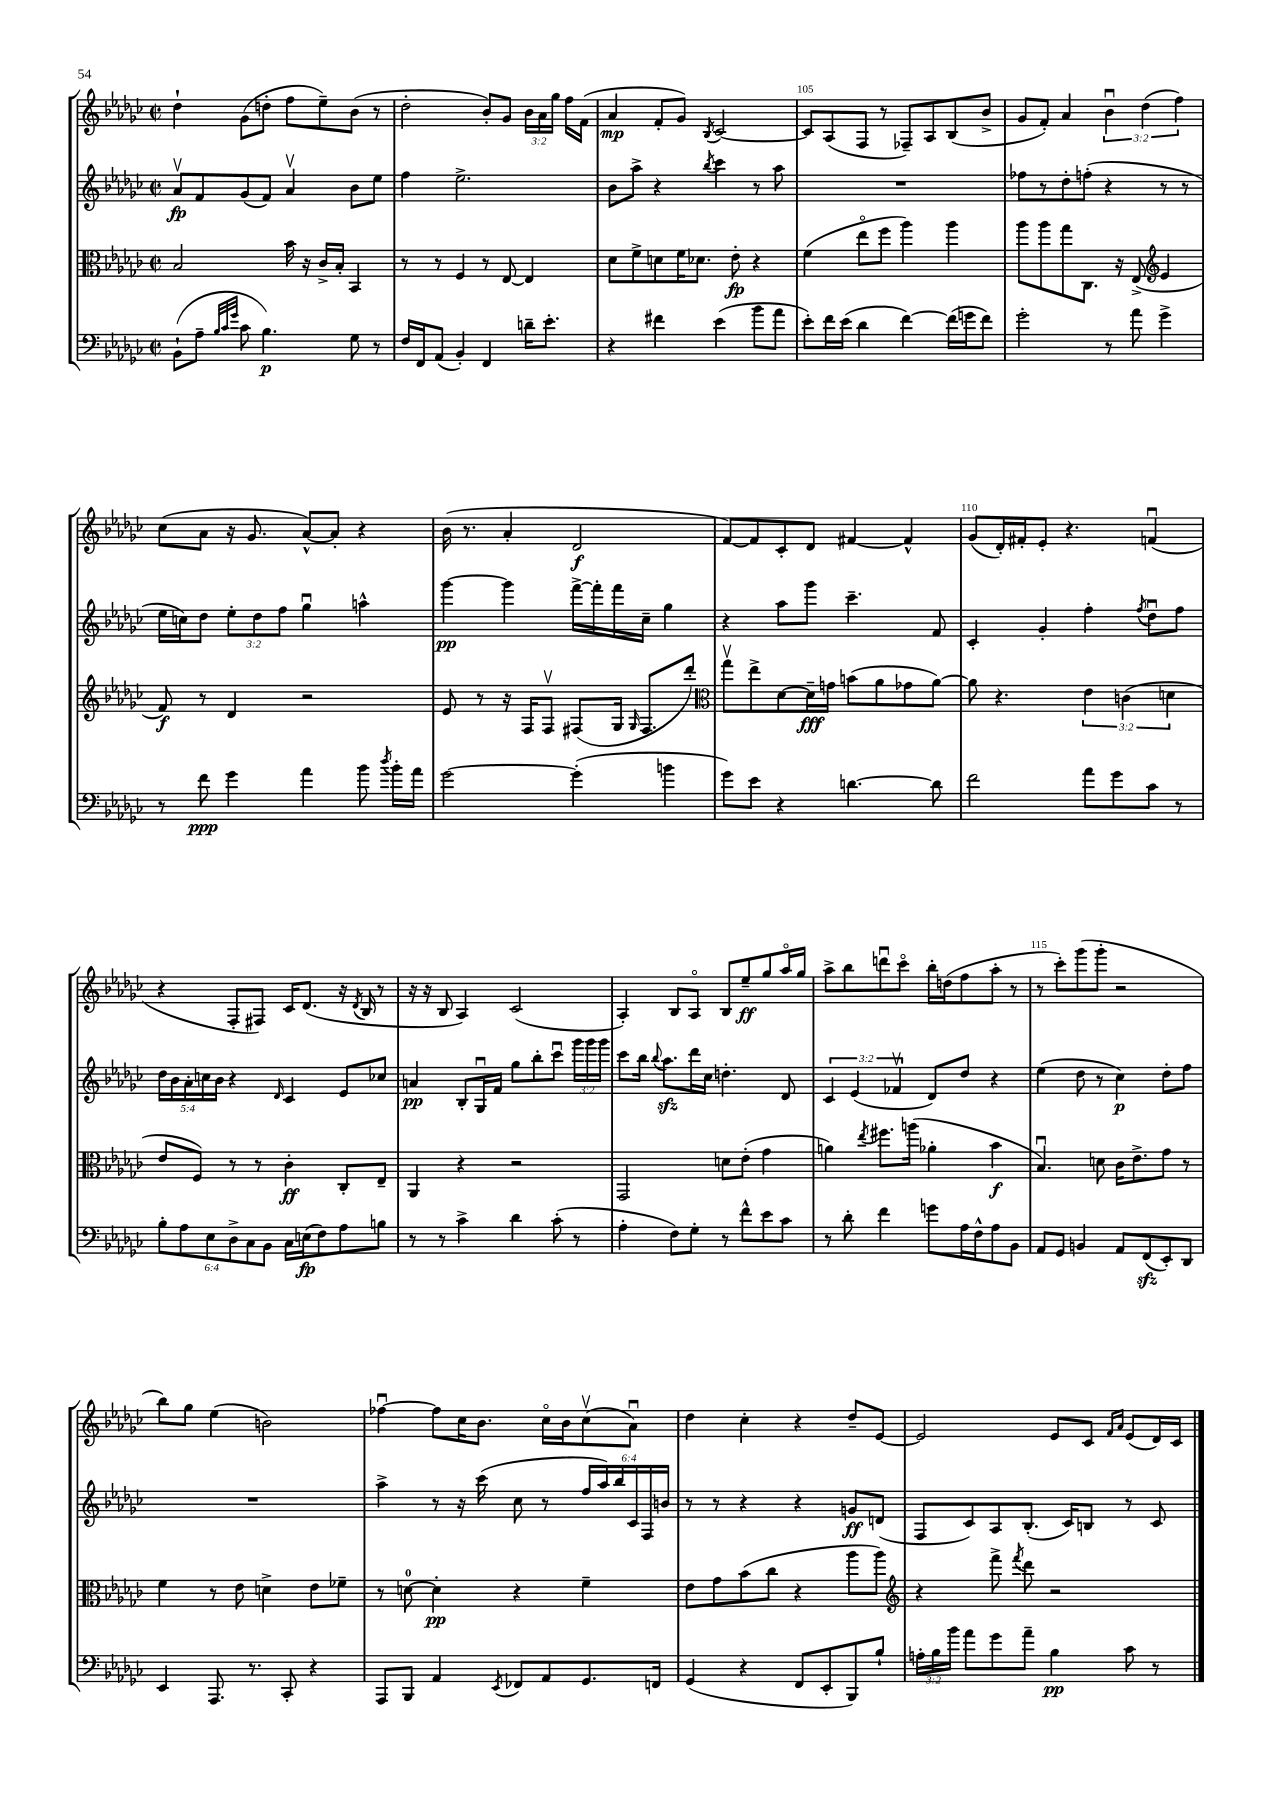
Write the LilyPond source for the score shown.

<<
\new StaffGroup <<
\new Staff = "s0" {
    \clef treble \key ges \major \defaultTimeSignature \time 2/2 \override Staff.TupletNumber.text = #tuplet-number::calc-fraction-text
    \autoBeamOff des''4-! ges'8[( d''8]-. f''8[ ees''8--) bes'8]( r8 |
    des''2-. bes'8[-.) ges'8] \tuplet 3/2 { bes'16[ aes'16 ges''16] } f''16[ f'16]( |
    aes'4\mp f'8[-. ges'8]) \acciaccatura { bes8 } ces'2~ |
    ces'8[ aes8( f8] r8 fes8[--) aes8 bes8( bes'8]-> |
    ges'8[ f'8]-.) aes'4 \tuplet 3/2 { bes'4\downbow des''4( f''4) } |
    ces''8[( aes'8] r16 ges'8. aes'8[~-^) aes'8]-. r4 |
    bes'16( r8. aes'4-. des'2\f |
    f'8[~) f'8 ces'8-. des'8] fis'4~ fis'4-^ |
    ges'8[( des'16-.) fis'16-. ees'8]-. r4. f'4\downbow( |
    r4 f8[-. fis8]) ces'16[ des'8.]( r16 \acciaccatura { des'8 } bes16 r8 |
    r16 r16 bes8 aes4) ces'2( |
    aes4-.) bes8[ aes8]\flageolet bes8[ ees''8--\ff ges''8 aes''16\flageolet ges''16] |
    aes''8[-> bes''8 d'''8\downbow ces'''8]\flageolet bes''16[-. d''16( f''8 aes''8]-. r8 |
    r8 ces'''8[-.) ges'''8( ges'''8]-. r2 |
    bes''8[) ges''8] ees''4( b'2) |
    fes''4~\downbow fes''8[ ces''16 bes'8.] ces''16[\flageolet bes'16 ces''8\upbow( aes'8]\downbow) |
    des''4 ces''4-. r4 des''8[-- ees'8]~ |
    ees'2 ees'8[ ces'8] \grace { f'16[ aes'16] } ees'8[( des'16) ces'16] \bar "|." |
}
\new Staff = "s1" {
    \clef treble \key ges \major \defaultTimeSignature \time 2/2 \override Staff.TupletNumber.text = #tuplet-number::calc-fraction-text
    \autoBeamOff aes'8[\upbow\fp f'8 ges'8( f'8]) aes'4\upbow bes'8[ ees''8] |
    f''4 ees''2.-> |
    bes'8[ aes''8]-> r4 \acciaccatura { bes''8 } ces'''4 r8 aes''8 |
    R1 |
    fes''8[ r8 des''8-. f''8]-.( r4 r8 r8 |
    ees''16[ c''16) des''8] \tuplet 3/2 { ees''8[-. des''8 f''8] } ges''4\downbow a''4-^ |
    ges'''4~\pp ges'''4 f'''16[~-> f'''16-. f'''16 ces''16]-- ges''4 |
    r4 aes''8[ ges'''8] ces'''4.-- f'8 |
    ces'4-. ges'4-. f''4-. \acciaccatura { f''8 } des''8[\downbow f''8] |
    \tuplet 5/4 { des''16[ bes'16 aes'16-. c''16 bes'16] } r4 \grace { des'16 } ces'4 ees'8[ ces''8] |
    a'4\pp bes8[-. ges16\downbow f'16] ges''8[ bes''8-. ces'''8]\downbow \tuplet 3/2 { ges'''16[ ges'''16 ges'''16] } |
    ces'''8[ bes''16] \appoggiatura { bes''8 } aes''8.[\sfz des'''16 ces''16] d''4.-. des'8 |
    \tuplet 3/2 { ces'4 ees'4( fes'4\upbow } des'8[) des''8] r4 |
    ees''4( des''8 r8 ces''4\p) des''8[-. f''8] |
    R1 |
    aes''4-> r8 r16 ces'''16( ces''8 r8 \tuplet 6/4 { f''16[ aes''16) bes''16 ces'16 f16 b'16] } |
    r8 r8 r4 r4 g'8[\ff d'8]( |
    f8[ ces'8) aes8 bes8.]-.( ces'16[) b8] r8 ces'8 \bar "|." |
}
\new Staff = "s2" {
    \clef alto \key ges \major \defaultTimeSignature \time 2/2 \override Staff.TupletNumber.text = #tuplet-number::calc-fraction-text
    \autoBeamOff bes2 bes'16 r16 ces'16[-> bes16]-. bes,4 |
    r8 r8 f4 r8 ees8~ ees4 |
    des'8[ f'8-> d'8 f'16 des'8.] ees'8-.\fp r4 |
    f'4( ees''8[\flageolet f''8] aes''4) aes''4 |
    aes''8[ aes''8 ges''8 ces8.] r16 ees8->( \clef treble ees'4 |
    f'8\f) r8 des'4 r2 |
    ees'8 r8 r16 f16[ f8]\upbow fis8[( ges16] \grace { ges16 } fis8.[ des'''8]-.) |
    \clef alto ges''8[\upbow ees''8-> des'8~ des'16--\fff g'16] b'8[( aes'8 ges'8 aes'8]~) |
    aes'8 r4. \tuplet 3/2 { ees'4 c'4( d'4 } |
    ees'8[ f8]) r8 r8 ces'4-.\ff ces8[-. ees8]-- |
    aes,4 r4 r2 |
    ges,2 d'8[ ees'8]-.( ges'4 |
    a'4) \acciaccatura { ees''8 } fis''8.[ a''16]( aes'4-. bes'4\f |
    bes4.\downbow) d'8 ces'16[ ees'8.-> ges'8] r8 |
    f'4 r8 ees'8 d'4-> ees'8[ fes'8]-- |
    r8 d'8-0~ d'4-.\pp r4 f'4-- |
    ees'8[ ges'8 bes'8( ces''8] r4 aes''8[ aes''8]) |
    \clef treble r4 f'''8-> \acciaccatura { f'''8 } des'''8 r2 \bar "|." |
}
\new Staff = "s3" {
    \clef bass \key ges \major \defaultTimeSignature \time 2/2 \override Staff.TupletNumber.text = #tuplet-number::calc-fraction-text
    \autoBeamOff bes,8[-!( aes8]-- \grace { bes32[ ces'32 ges'32] } ces'8 bes4.\p) ges8 r8 |
    f16[ f,16 aes,8]( bes,4-.) f,4 d'16[-- ees'8.]-. |
    r4 fis'4 ees'4( bes'8[ aes'8] |
    ees'8[-.) f'16 ees'16]( des'4 f'4~) f'16[( g'16 f'8]) |
    ges'2-. r8 aes'8 ges'4-> |
    r8 f'8\ppp ges'4 aes'4 bes'8 \acciaccatura { des''8 } bes'16[-. aes'16] |
    ges'2~ ges'4-.( b'4 |
    ges'8[) ees'8] r4 d'4.~ d'8 |
    f'2 aes'8[ ges'8 ces'8] r8 |
    \tuplet 6/4 { bes8[-. aes8 ees8 des8-> ces8 bes,8] } ces16[ e16\fp( f8) aes8 b8] |
    r8 r8 ces'4-> des'4 ces'8-.( r8 |
    aes4-. f8[) ges8]-. r8 f'8[-^ ees'8 ces'8] |
    r8 des'8-. f'4 g'8[ aes16 f16-^ aes8 bes,8] |
    aes,8[ ges,8] b,4 aes,8[ f,8\sfz( ees,8-.) des,8] |
    ees,4 aes,,8. r8. ces,8-. r4 |
    aes,,8[ bes,,8] aes,4 \acciaccatura { ees,8 } fes,8[ aes,8 ges,8. f,16] |
    ges,4( r4 f,8[ ees,8-. bes,,8) bes8]-! |
    \tuplet 3/2 { a16[-. bes16 bes'16] } aes'8[ ges'8 aes'8]-- bes4\pp ces'8 r8 \bar "|." |
}
>>
>>
\layout { \context { \Score currentBarNumber = #102 \override BarNumber.break-visibility = ##(#f #t #t) barNumberVisibility = #(every-nth-bar-number-visible 5) } }
